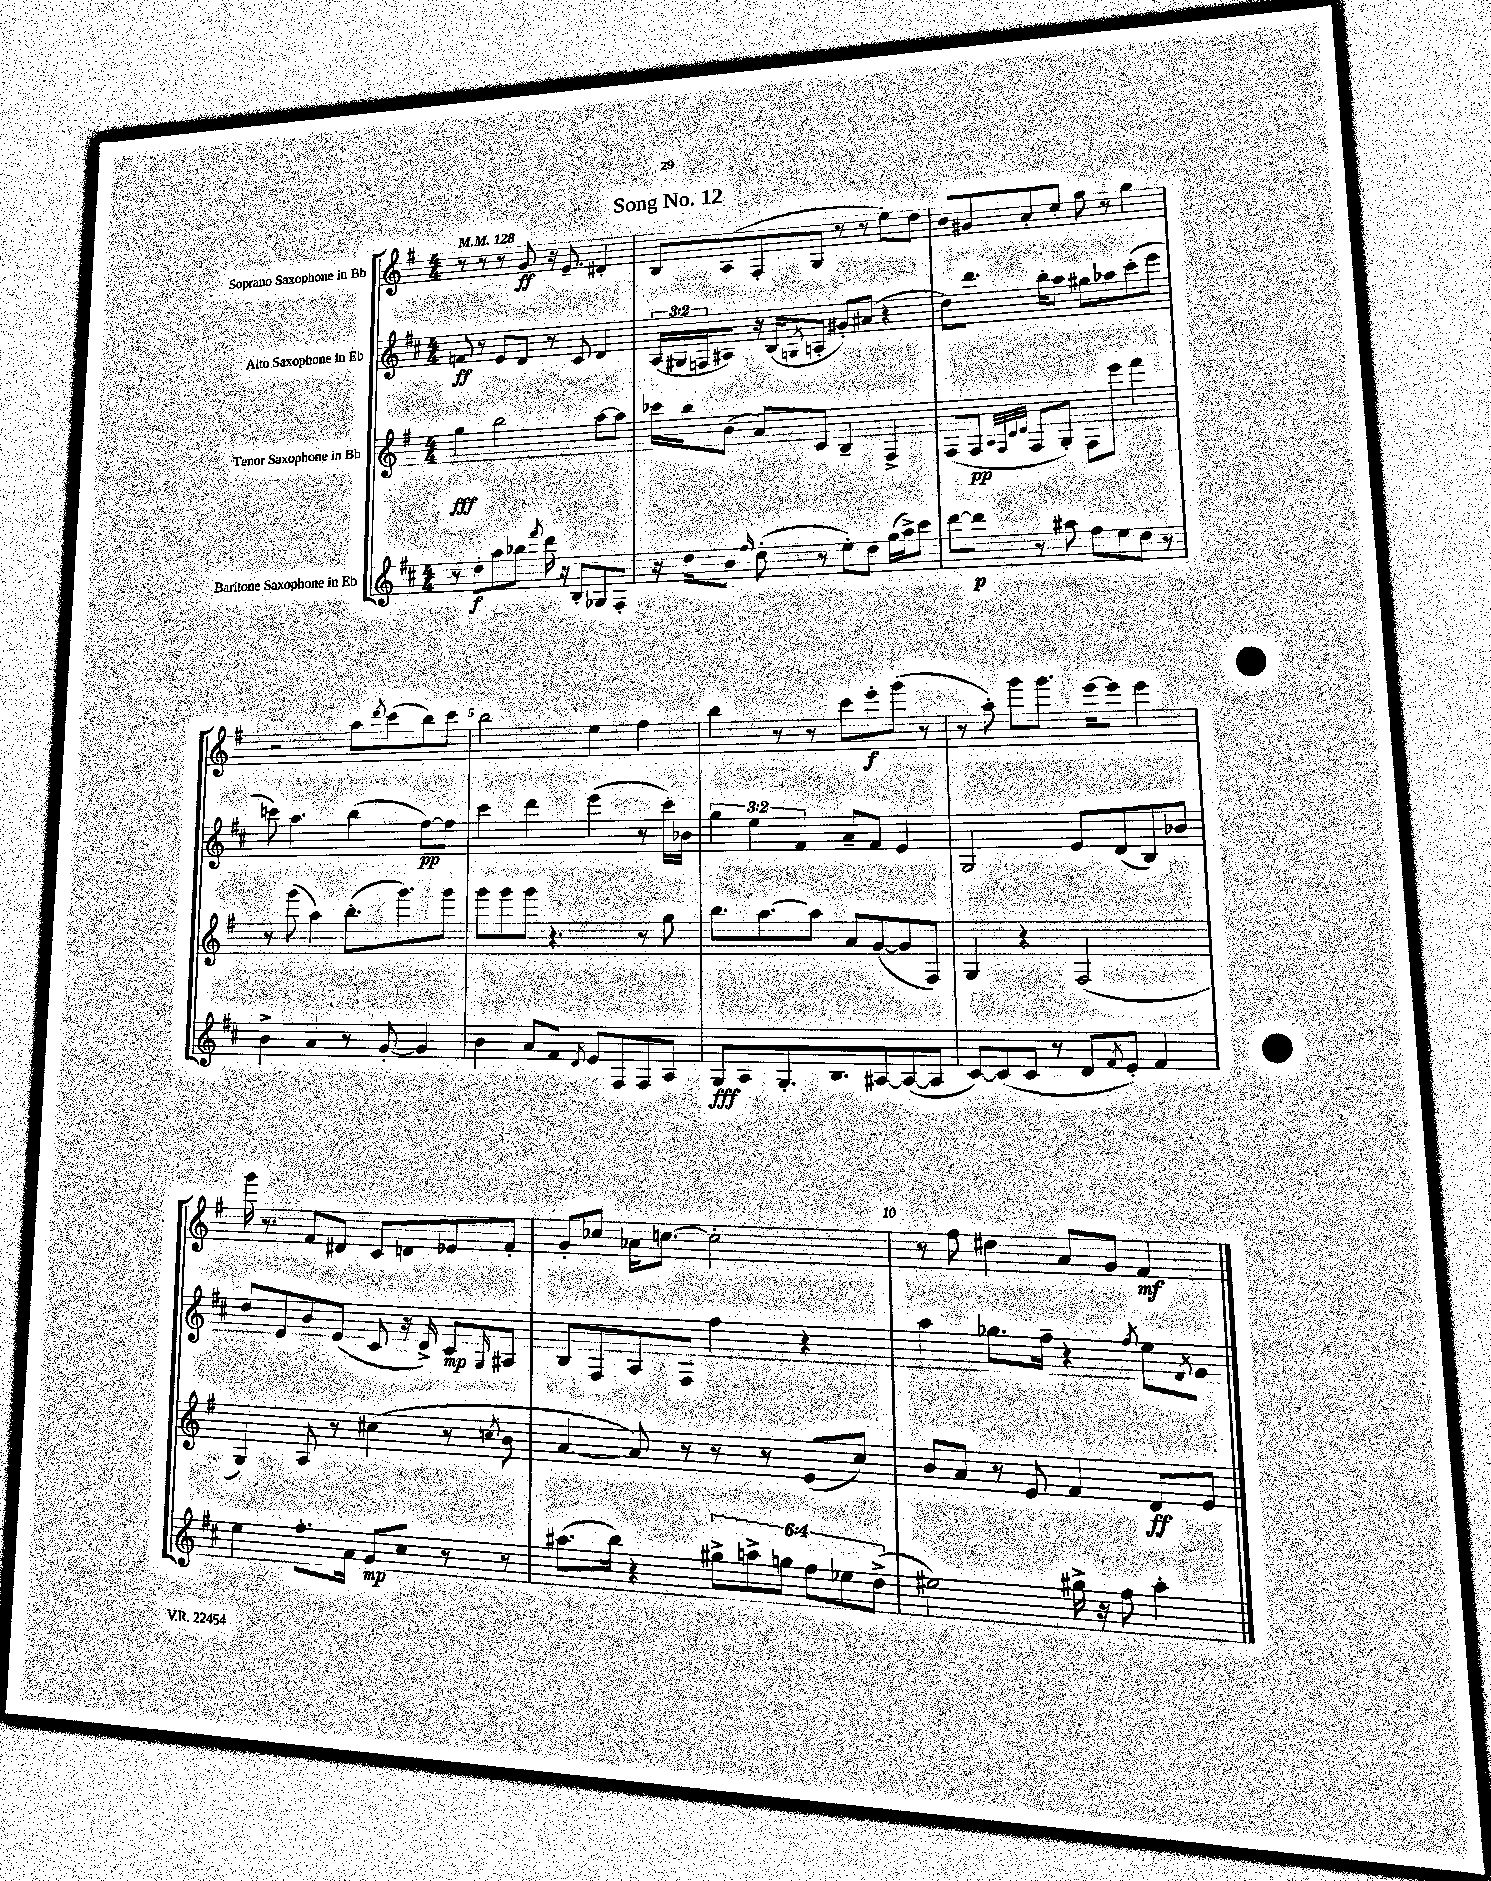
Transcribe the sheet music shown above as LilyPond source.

\header { title = "Song No. 12" }
<<
\new StaffGroup <<
\new Staff = "s0" \with { instrumentName = "Soprano Saxophone in Bb" } {
    \clef treble \key g \major \numericTimeSignature \time 4/4 \tempo 4 = 128
    r8 r8 r8 g'8\ff r16 e'8.-- dis'4-. |
    b8 a8( fis8-. g8 r8 r8 e''8) d''8 |
    b'8 gis'8 a'8-. c''8-. fis''8 r8 g''4 |
    r2 a''8 \acciaccatura { d'''8 } c'''8( b''8) c'''8 |
    b''2 e''4 fis''4 |
    b''4 r8 r8 c'''8 e'''8-.\f g'''8( r8 |
    r8 a''8-.) g'''8 g'''8. e'''16~ e'''8 e'''4 |
    g'''16 r8. fis'8 dis'8 c'8 d'8 ees'8 fis'8-. |
    g'8-. ces''8 aes'16 c''8.~ c''2-. |
    r8 fis''8 dis''4 a'8 g'8 fis'4\mf \bar "|." |
}
\new Staff = "s1" \with { instrumentName = "Alto Saxophone in Eb" } {
    \clef treble \key d \major \numericTimeSignature \time 4/4 \override Staff.TupletNumber.text = #tuplet-number::calc-fraction-text
    f'8\ff r8 e'8 d'8 r8 cis'8 d'4 |
    \tuplet 3/2 { a16( gis16 f16 } ais8) r16 b16( \acciaccatura { g8 } a8-. gis'8-.) ais'8( r4 |
    d''8) d'''8. b''16-. a''8 gis''8 aes''8 cis'''8-.( e'''8 |
    c'''8) a''4. b''4( fis''8~\pp) fis''8 |
    cis'''4 d'''4 e'''4( r8 cis'''16-.) bes'16 |
    \tuplet 3/2 { g''4 e''4 fis'4 } a'8-- fis'8 e'4 |
    g2 e'8 d'8( b8) bes'8 |
    d''8 e'8 b'8 e'8( cis'8 r16 d'16->) cis'8\mp \grace { g16 } ais8 |
    b8 fis8 a8 fis8 fis''4 r4 |
    a''4 ges''8. fis''16-- r4 \acciaccatura { fis''8 } e''8 \acciaccatura { fis'8 } g'8 \bar "|." |
}
\new Staff = "s2" \with { instrumentName = "Tenor Saxophone in Bb" } {
    \clef treble \key g \major \numericTimeSignature \time 4/4
    g''4\fff b''2 a''8~ a''8 |
    ces'''16 b''16 b'8( a'8) c'8 b4-- fis4-> |
    fis8( fis8\pp \grace { a32 fis32 c'32 d'32 } fis8 g8-.) fis8 e'''8 fis'''4 |
    r8 g'''8( a''4) b''8.-.( g'''8.) g'''8 |
    g'''8 g'''8 g'''8 r4. r8 g''8 |
    b''8. a''8.~ a''8 a'8 g'8~( g'8 fis8) |
    g4 r4 fis2( |
    g4) a8 r8 cis''4( r8 \acciaccatura { c''8 } b'8 |
    a'4~ a'8) r8 r8 r8 e'8( c''8) |
    b'8 a'8 r8 e'8 fis'4 d'8\ff e'8 \bar "|." |
}
\new Staff = "s3" \with { instrumentName = "Baritone Saxophone in Eb" } {
    \clef treble \key d \major \numericTimeSignature \time 4/4 \override Staff.TupletNumber.text = #tuplet-number::calc-fraction-text
    r8 d''8-.\f a''8 bes''8 \acciaccatura { fis'''8 } d'''16 r16 b8-. ges8 fis8-. |
    r16 d''16 b'8 \grace { fis''16 } d''8-.( r8 e''8-.) d''8 g''16( a''16->) cis'''8 |
    d'''8~ d'''8\p r8 ais''8 fis''8 e''8 d''8 r8 |
    b'4-> a'4 r8 g'8~-. g'4 |
    b'4 a'8 fis'8 \acciaccatura { d'8 } e'8 fis8 fis8 a8 |
    g8\fff a8 g8.-. b8. ais8~ ais8~( ais8 |
    cis'8~) cis'8( cis'8 r8 d'8 \acciaccatura { fis'8 } e'8-.) fis'4 |
    e''4 fis''8.-. a'16 g'8\mp cis''8 r8 r8 |
    ais''8.( b''16) r4 \tuplet 6/4 { gis''8-> a''8-> g''8 fis''8 ees''8 d''8->( } |
    eis''2) gis''16-> r16 fis''8 a''4-. \bar "|." |
}
>>
>>
\layout { \context { \Score \override BarNumber.break-visibility = ##(#f #t #t) barNumberVisibility = #(every-nth-bar-number-visible 5) } }
